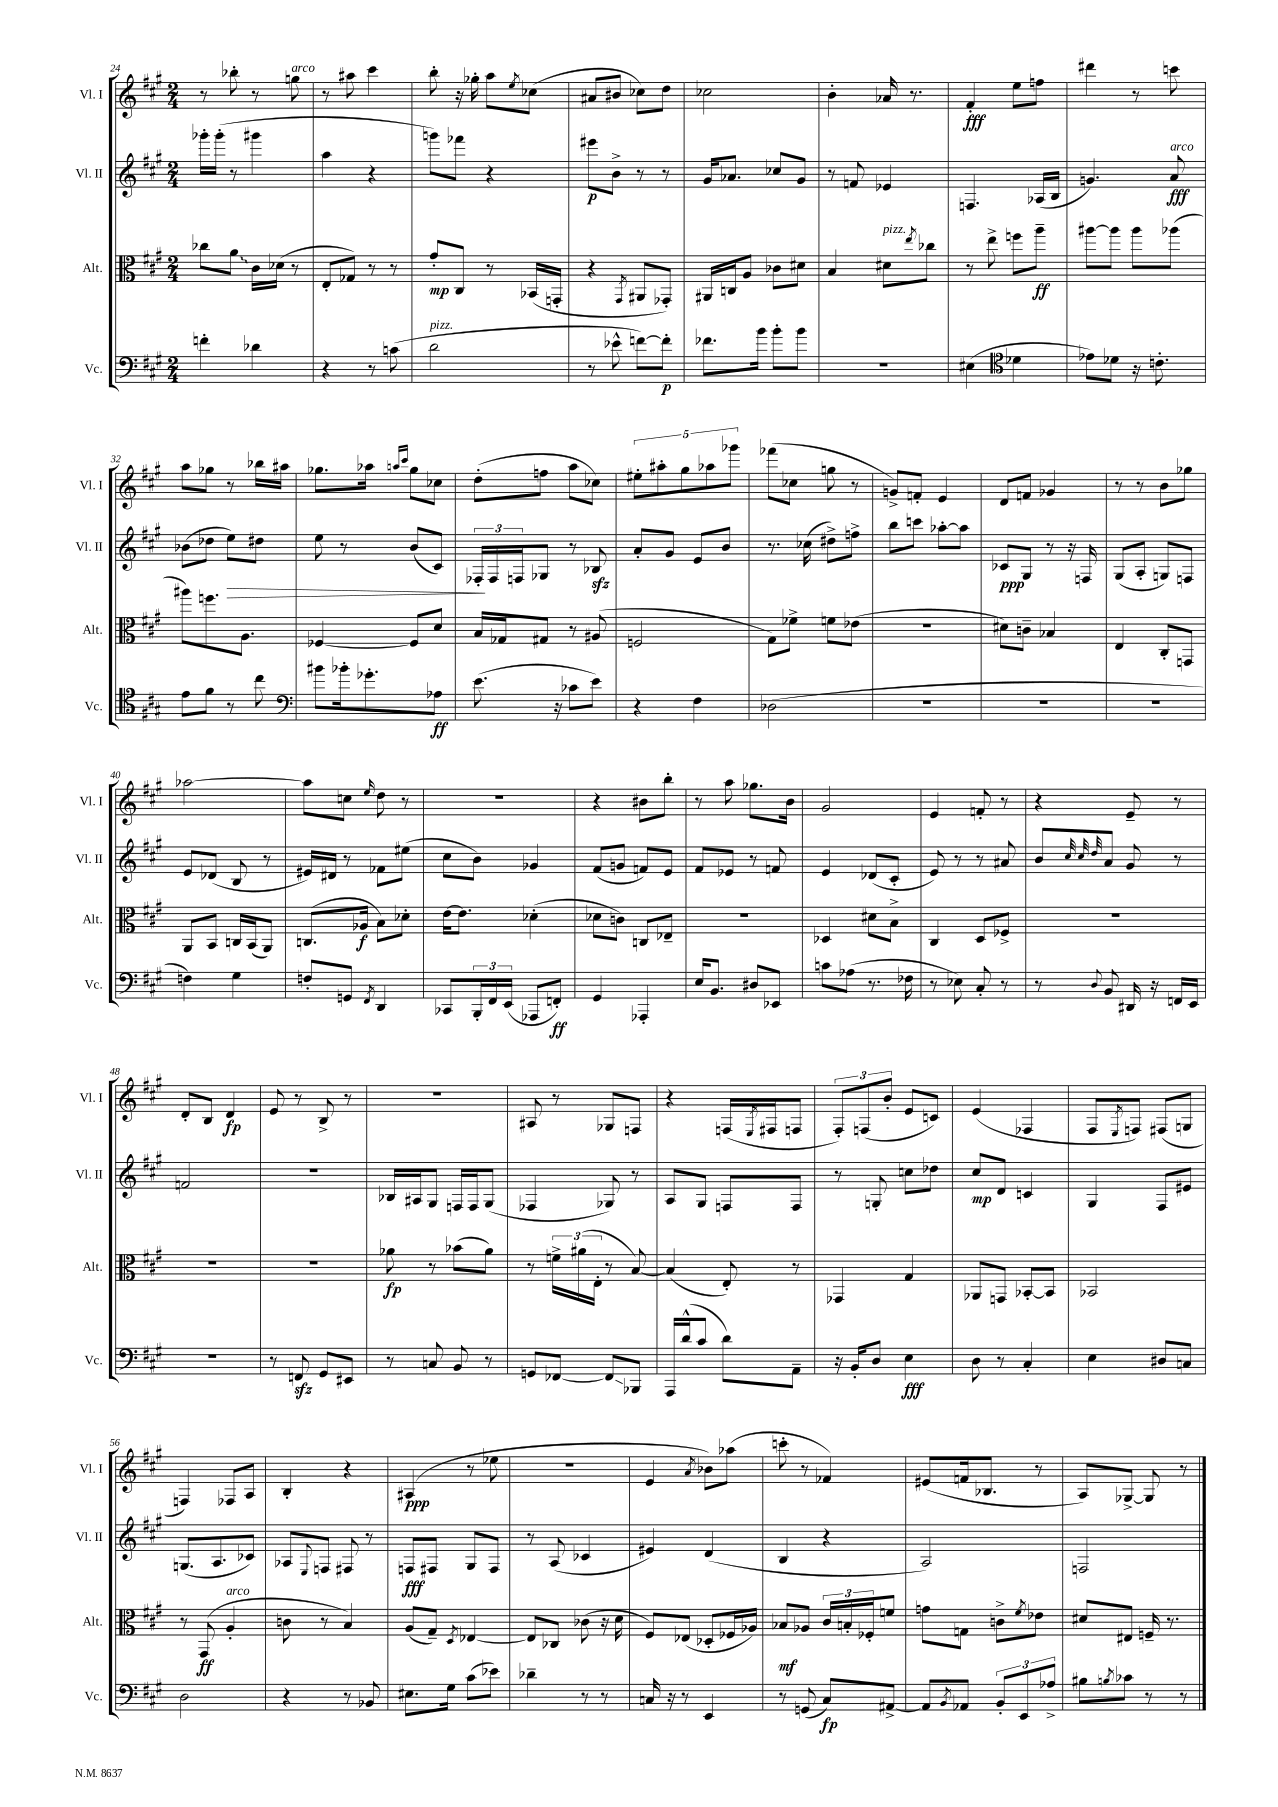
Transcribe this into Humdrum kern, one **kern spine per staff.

**kern	**kern	**kern	**kern
*staff4	*staff3	*staff2	*staff1
*clefF4	*clefC3	*clefG2	*clefG2
*k[f#c#g#]	*k[f#c#g#]	*k[f#c#g#]	*k[f#c#g#]
*M2/4	*M2/4	*M2/4	*M2/4
4f'	8cc-	16ggg-'	8r
.	.	(16ggg-'	.
.	8a	8r	8bb-'
4d-	16c#	4ggg#	8r
.	(16d-	.	.
.	8r	.	8gg
=	=	=	=
4r	8E'	4aa	8r
.	8G-)	.	8aa#
8r	8r	4r	4ccc#
(8c	8r	.	.
=	=	=	=
2d	8g#'	8ggg)	8bb'
.	8C#	8fff-	16r
.	.	.	16gg-'
.	8r	4r	8aa
.	.	.	8qee
.	(16BB-	.	(8cc-
.	16GG'	.	.
=	=	=	=
8r	4r	8eee#	8a#
8e-^^	.	8b^	8b#
.	8qGG#	.	.
[8f)	8AA#	8r	8cc-)
8f']	8GG-')	8r	8dd
=	=	=	=
8.f-	16AA#	16g#	2cc-
.	16C	8.a-	.
.	8A	.	.
16b	.	.	.
8b'	8c-	8cc-	.
8b	8d#	8g#	.
=	=	=	=
2r	4B	8r	4b'
.	.	8f	.
.	8d#	4e-	16a-
.	.	.	8.r
.	8qee	.	.
.	8cc-	.	.
=	=	=	=
(4E#	8r	4.F	4f#'
.	8ee^	.	.
*clefC4	*	*	*
4d-	8ff	.	8ee
.	8aa~	(16A-	8ff
.	.	16B	.
=	=	=	=
8e-)	[8aa#	4.g)	4ddd#
8d-	8aa#]	.	.
16r	8aa#	.	8r
8.c'	.	.	.
.	(8aa-	8a	8ccc
=	=	=	=
8e	8aa#)	(8b-	8aa
8f#	8.ff	8dd-	8gg-
8r	.	8ee)	8r
.	8.A	.	.
8cc#	.	8dd#	16bb-
.	.	.	16aa#
=	=	=	=
*clefF4	*	*	*
8b#	[4F-	8ee	8.gg-
16b-'	.	8r	.
8.g-'	.	.	16aa-
.	.	.	16qqaa
.	.	.	16qqccc#
.	8F-]	(8b	8gg-
8A-	8d	8c#)	8cc-
=	=	=	=
(8.e	16B	24F-'	(8dd'
.	.	24F-	.
.	16G-	.	.
.	.	24F	.
.	8G#	8G-	8ff
16r	.	.	.
8c-	8r	8r	8aa
8e)	(8A#	8B-	8cc-)
=	=	=	=
4r	2F	8a'	10ee#'
.	.	.	10aa#'
.	.	8g#	.
.	.	.	10gg#
4F#	.	8e	.
.	.	.	10aa-
.	.	8b	.
.	.	.	10ggg-
=	=	=	=
(2D-	8G#)	8.r	(8fff-
.	8f-^	.	8cc-
.	.	(16cc-	.
.	8f	8dd#^)	8gg
.	(8e-	8ff^	8r
=	=	=	=
2r	2r	8bb	8g^)
.	.	8ccc	8f'
.	.	[8aa-'	4e
.	.	8aa-]	.
=	=	=	=
2r	8d#)	8c-	8d
.	8c~	8G#	8f
.	4B-	8r	4g-
.	.	16r	.
.	.	16F	.
=	=	=	=
2r	4E	(8G#	8r
.	.	8A'	8r
.	8C#'	8G)	8b
.	8GG	8F	8gg-
=	=	=	=
4F)	8AA	8e	[2aa-
.	8BB	(8d-	.
4G#	16C	8B	.
.	(16BB	.	.
.	8AA)	8r	.
=	=	=	=
8F'	(8.C	16e#)	8aa-]
.	.	16d#	.
8GG	.	8r	8cc
.	16A-	.	.
8qFF#	.	.	16qqee
4DD	8B)	8f-	8dd
.	8d-'	(8ee#	8r
=	=	=	=
8CC-	[16e	8cc#	2r
.	8.e]	.	.
24BBB'	.	8b)	.
24FF#	.	.	.
(24EE	.	.	.
8AAA-	(4d-'	4g-	.
8FF')	.	.	.
=	=	=	=
4GG#	8d-	(8f#	4r
.	8c)	8g	.
4AAA-'	8C	8f)	8b#
.	8E-~	8e	8bb'
=	=	=	=
16E	2r	8f#	8r
8.BB	.	.	.
.	.	8e-	8aa
8D#	.	8r	8.gg-
8EE-	.	8f	.
.	.	.	16b
=	=	=	=
8c	4D-	4e	2g#
(8A-	.	.	.
8.r	8d#	(8d-	.
.	8B^	8c#'	.
16F-	.	.	.
=	=	=	=
8r	4C#	8e)	4e
8E-)	.	8r	.
8C#'	8D	8r	8f'
8r	8F-^	8a#	8r
=	=	=	=
8r	2r	8b	4r
.	.	32qqcc#	.
.	.	32qqcc#	.
8qqD	.	32qqdd	.
8BB	.	8a	.
16DD#	.	8g#	8e~
16r	.	.	.
16FF	.	8r	8r
16EE	.	.	.
=	=	=	=
2r	2r	2f	8d'
.	.	.	8B
.	.	.	4d
=	=	=	=
8r	2r	2r	8e
8FF	.	.	8r
8GG#	.	.	8B^
8EE#	.	.	8r
=	=	=	=
8r	8a-	16B-	2r
.	.	16A#	.
8C	8r	8G#	.
8BB	(8b-	16F	.
.	.	16F	.
8r	8a-)	(8G#	.
=	=	=	=
8GG	8r	4F-	8A#
[8FF-	24f^	.	8r
.	(24a#	.	.
.	24E'	.	.
8FF-]	8r	8G-)	8G-
8BBB-	[8B)	8r	8F
=	=	=	=
16AAA	(4B]	8A	4r
(16d^^	.	.	.
8c#	.	8G#	.
8d)	8E')	8F	(16F
.	.	.	8qE
.	.	.	16F#
8AA~	8r	8F	8F
=	=	=	=
16r	4GG-	8r	12F#')
16BB'	.	.	.
.	.	.	(12F
8D	.	8G'	.
.	.	.	12b'
4E	4G#	8cc	8e
.	.	8dd-	8c)
=	=	=	=
8D	8AA-	8cc#	(4e
8r	8GG	8d	.
4C#'	[8BB-'	4c	4F-
.	8BB-]	.	.
=	=	=	=
4E	2BB-	4G#	8F#
.	.	.	8qE
.	.	.	8F)
8D#	.	8F#	(8F#
8C	.	8e#	8G
=	=	=	=
2D	8r	(8.G	4F)
.	(8GG#	.	.
.	.	8.A	.
.	4A'	.	8F-
.	.	8c-)	8A
=	=	=	=
4r	8c	8A-	4B'
.	.	8qqE	.
.	8r	8F	.
8r	4B)	8F#	4r
8BB-	.	8r	.
=	=	=	=
8.E#	(8A	8F	(4A#
.	8G#~)	8F#	.
16G#	.	.	.
.	8qD	.	.
(8c#	[4E-	8G#	8r
8e-)	.	8F#	8ee-
=	=	=	=
4d-~	8E-]	8r	2r
.	8C-	(8A	.
8r	(8c-	4c-	.
8r	16r	.	.
.	16d	.	.
=	=	=	=
16C	8F#)	4e#)	4e
16r	.	.	.
8r	(8E-	.	.
.	.	.	8qa
4EE	8D-'	(4d	8b-)
.	16F-	.	(8aa-
.	16A-)	.	.
=	=	=	=
8r	8B-	4B	8ccc'
(8GG	8A-	.	8r
8C#)	24c#	4r	4f-)
.	24B'	.	.
.	24F-'	.	.
[8AA#^	8f	.	.
=	=	=	=
8AA#]	8g	2A)	(8e#
8qBB	.	.	.
8AA-	8G	.	16f
.	.	.	8.B-
12BB'	8c^	.	.
12EE	.	.	.
.	8qf#	.	.
.	8e-	.	8r
12A-^	.	.	.
=	=	=	=
8B#	8d#	2F	8A)
8qB	.	.	.
8c-	8E#	.	[8G-^
8r	16F~	.	8G-]
.	8.r	.	.
8r	.	.	8r
==	==	==	==
*-	*-	*-	*-
